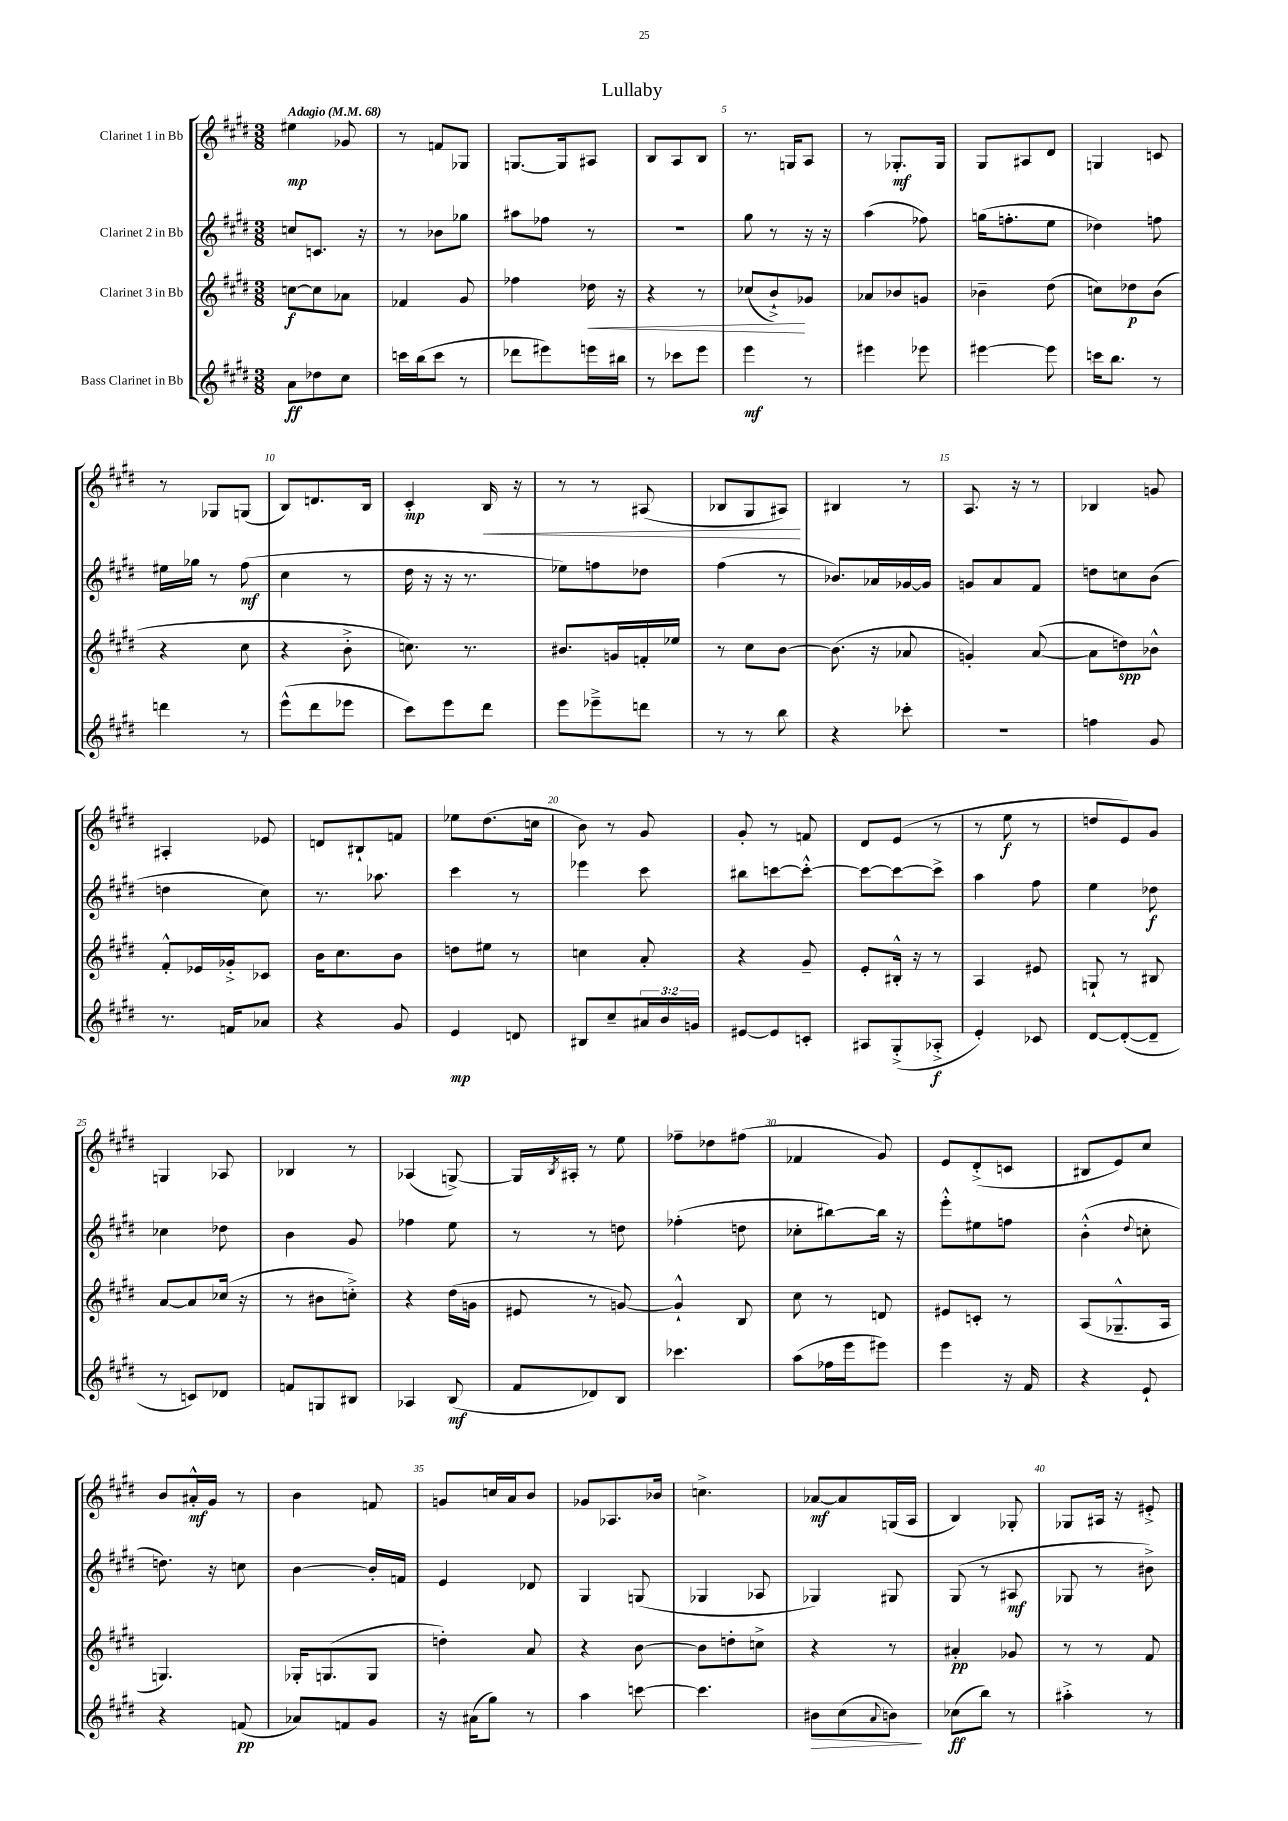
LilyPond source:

\header { title = "Lullaby" }
<<
\new StaffGroup <<
\new Staff = "s0" \with { instrumentName = "Clarinet 1 in Bb" } {
    \clef treble \key e \major \numericTimeSignature \time 3/8 \tempo "Adagio" 4 = 68
    eis''4\mp ges'8 |
    r8 f'8 ges8 |
    g8.~ g16 ais8 |
    b8 a8 b8 |
    r8. g16 a8 |
    r8 ges8.-.\mf ges16 |
    gis8 ais8 dis'8 |
    g4 c'8 |
    r8 ges8 g8( |
    b8) d'8. b16 |
    cis'4-.\mp b16\< r16 |
    r8 r8 ais8( |
    bes8 gis8 ais8\!) |
    bis4 r8 |
    a8. r16 r8 |
    bes4 g'8 |
    ais4-. ees'8 |
    d'8 bis8-! f'8 |
    ees''8 dis''8.( c''16 |
    b'8) r8 gis'8 |
    gis'8-. r8 f'8 |
    dis'8 e'8( r8 |
    r8 e''8\f r8 |
    d''8 e'8) gis'8 |
    g4 aes8 |
    bes4 r8 |
    aes4( g8~->) |
    g16 \acciaccatura { b8 } ais16-. r8 e''8 |
    fes''8-- des''8 fis''8( |
    fes'4 gis'8) |
    e'8 dis'8-.->( c'8 |
    bis8 e'8) cis''8 |
    b'8 ais'16-.-^\mf gis'16 r8 |
    b'4 f'8 |
    g'8 c''16 a'16 b'8 |
    ges'8 aes8. bes'16 |
    c''4.-> |
    aes'8~\mf aes'8 g16( a16 |
    b4) ges8-. |
    ges8 ais16 r16 eis'8-.-> \bar "|." |
}
\new Staff = "s1" \with { instrumentName = "Clarinet 2 in Bb" } {
    \clef treble \key e \major \numericTimeSignature \time 3/8
    c''8 c'8. r16 |
    r8 bes'8 ges''8 |
    ais''8 fes''8 r8 |
    R4. |
    gis''8 r8 r16 r16 |
    a''4( fes''8) |
    g''16( f''8.-. e''8 |
    des''4) f''8 |
    eis''16 ges''16 r8 fis''8\mf( |
    cis''4 r8 |
    dis''16 r16 r16 r8. |
    ees''8) f''8 des''8 |
    fis''4( r8 |
    bes'8.) aes'16 ges'16~ ges'16 |
    g'8 a'8 fis'8 |
    d''8 c''8 b'8( |
    d''4 cis''8) |
    r8. aes''8. |
    cis'''4 r8 |
    ees'''4 cis'''8 |
    bis''8 c'''8~ c'''8~-.-^ |
    c'''8~ c'''8~ c'''8-> |
    a''4 fis''8 |
    e''4 des''8\f |
    ces''4 des''8 |
    b'4 gis'8 |
    fes''4 e''8 |
    r8 r8 d''8 |
    fes''4-.( d''8 |
    ces''8-. bis''8~) bis''16 r16 |
    e'''8-.-^ eis''8 f''8 |
    b'4-.-^( \appoggiatura { dis''8 } c''8-. |
    d''8.) r16 c''8 |
    b'4~ b'16-. f'16 |
    e'4 des'8 |
    gis4 g8( |
    ges4 aes8 |
    ges4) gis8 |
    gis8( r8 ais8\mf |
    ges8 r8 bis'8->) \bar "|." |
}
\new Staff = "s2" \with { instrumentName = "Clarinet 3 in Bb" } {
    \clef treble \key e \major \numericTimeSignature \time 3/8
    c''8~\f c''8 aes'8 |
    fes'4 gis'8 |
    fes''4 des''16\< r16 |
    r4 r8 |
    ces''8( b'8-!->\!) ges'8 |
    aes'8 bes'8 g'8 |
    bes'4-- dis''8( |
    c''8) des''8\p b'8( |
    r4 cis''8 |
    r4 b'8-.-> |
    c''8.) r8. |
    bis'8. g'16 f'16-. ees''16 |
    r8 cis''8 b'8~ |
    b'8.( r16 aes'8 |
    g'4-.) a'8~( |
    a'8 d''8\spp) bes'8-^ |
    fis'8-.-^ ees'16 ges'16-.-> ces'8 |
    b'16 cis''8. b'8 |
    d''8 eis''8 r8 |
    c''4 a'8-. |
    r4 gis'8-- |
    e'8-. bis16-.-^ r16 r8 |
    a4 eis'8 |
    g8-! r8 bis8 |
    a'8~ a'8 ces''16( r16 |
    r8 bis'8 c''8-.->) |
    r4 dis''16( g'16 |
    eis'8 r8 g'8~) |
    g'4-!-^ b8 |
    cis''8 r8 d'8 |
    eis'8 c'8-. r8 |
    a8( ges8.---^ a16 |
    g4.) |
    ges16-. g8.( g8 |
    d''4-.) a'8 |
    r4 b'8~ |
    b'8 d''8-. c''8-> |
    r4 r8 |
    ais'4-.\pp ges'8 |
    r8 r8 fis'8 \bar "|." |
}
\new Staff = "s3" \with { instrumentName = "Bass Clarinet in Bb" } {
    \clef treble \key e \major \numericTimeSignature \time 3/8 \override Staff.TupletNumber.text = #tuplet-number::calc-fraction-text
    a'8\ff des''8 cis''8 |
    c'''16 b''16( c'''8 r8 |
    des'''8 eis'''8) e'''16 bis''16 |
    r8 ces'''8 e'''8 |
    e'''4\mf r8 |
    eis'''4 ees'''8 |
    eis'''4~ eis'''8 |
    c'''16 b''8. r8 |
    d'''4 r8 |
    e'''8-^( dis'''8 ees'''8 |
    cis'''8) e'''8 dis'''8 |
    e'''8 ees'''8---> d'''8 |
    r8 r8 b''8 |
    r4 ces'''8-. |
    R4. |
    f''4 gis'8 |
    r8. f'16 aes'8 |
    r4 gis'8 |
    e'4\mp d'8 |
    bis8 cis''8-- \tuplet 3/2 { ais'16 b'16 g'16 } |
    eis'8~ eis'8 c'8-. |
    ais8 gis8-.->( aes8-.->\f |
    e'4-.) ces'8 |
    dis'8~ dis'8~-.( dis'8-- |
    r8 c'8) des'8 |
    f'8 g8 bis8 |
    aes4 b8\mf( |
    fis'8 des'8) b8 |
    ces'''4. |
    a''8( fes''16 e'''16 eis'''8) |
    e'''4 r16 fis'16 |
    r4 e'8-! |
    r4 f'8\pp( |
    aes'8) f'8 gis'8 |
    r16 ais'16( gis''8) r8 |
    a''4 c'''8~ |
    c'''4. |
    bis'8\> cis''8( \appoggiatura { a'8 } b'8\!) |
    ces''8\ff( b''8) r8 |
    ais''4-.-> r8 \bar "|." |
}
>>
>>
\layout { \context { \Score \override BarNumber.break-visibility = ##(#f #t #t) barNumberVisibility = #(every-nth-bar-number-visible 5) } }
